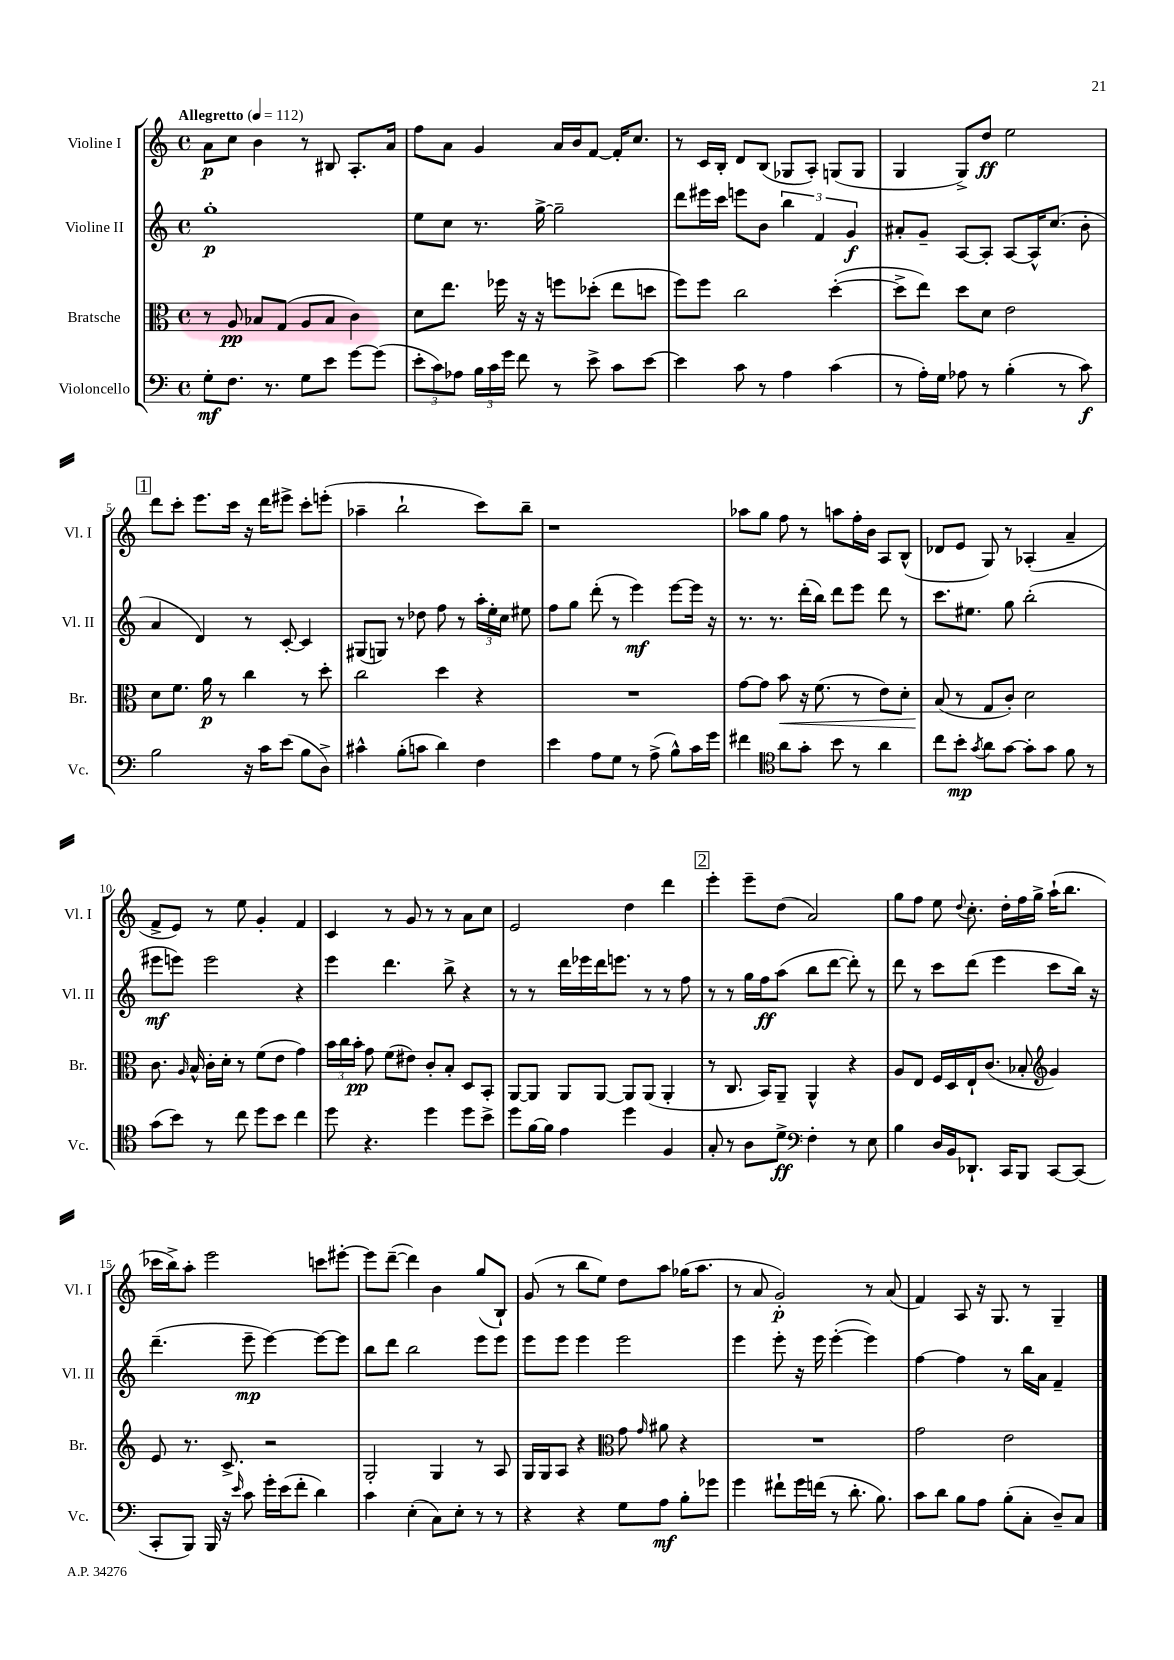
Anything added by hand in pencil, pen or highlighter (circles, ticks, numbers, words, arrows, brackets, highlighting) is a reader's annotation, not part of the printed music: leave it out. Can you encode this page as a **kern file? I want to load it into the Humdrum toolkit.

**kern	**kern	**kern	**kern
*staff4	*staff3	*staff2	*staff1
*clefF4	*clefC3	*clefG2	*clefG2
*k[]	*k[]	*k[]	*k[]
*M4/4	*M4/4	*M4/4	*M4/4
*met(c)	*met(c)	*met(c)	*met(c)
*MM112	*MM112	*MM112	*MM112
8G'	8r	1gg'	8a
8.F	8A	.	8cc
.	8B-	.	4b
8.r	.	.	.
.	(8G	.	.
8G	8A	.	8r
8e	8B-	.	8B#
[8g	4c)	.	8.A'
(8g]	.	.	.
.	.	.	16a
=	=	=	=
12e'	8d	8ee	8ff
12c)	.	.	.
.	8.ee	8cc	8a
12A-	.	.	.
24B	.	8.r	4g
24c	.	.	.
.	16ff-	.	.
24g	.	.	.
8f	16r	.	.
.	16r	[16gg^	.
8r	8ff	2gg~]	16a
.	.	.	16b
8e^	(8dd-'	.	[8f
8c	8ee	.	16f']
.	.	.	8.cc
[8e	8dd	.	.
=	=	=	=
4e]	8ff)	8ddd	8r
.	8ff	16eee#	16c
.	.	16ccc	16B'
8c	2cc	8eee	8d
8r	.	8b	(8B
4A	.	6bb	8G-
.	.	.	8A')
.	.	6f	.
(4c	([4dd'	.	(8G
.	.	6g	.
.	.	.	8G
=	=	=	=
8r	8dd^]	8a#'	4G
16A')	8ee)	8g~	.
16G	.	.	.
8A-	8dd	[8A	8G^)
8r	8d	8A']	8dd
(4B'	2e	[8A	2ee
.	.	16A^^]	.
.	.	(8.cc	.
8r	.	.	.
8c)	.	8b'	.
=	=	=	=
2B	8d	4a	8ddd
.	8.f	.	8ccc'
.	.	4d)	8.eee
.	16a	.	.
.	8r	.	.
.	.	.	16ccc
16r	4cc	8r	16r
16c	.	.	16ddd
(8e	.	[8c'	8eee#^
8B	8r	4c]	8ccc'
8D^)	8dd'	.	(8eee'
=	=	=	=
4c#^^	2cc	(8G#	4aa-~
.	.	8G)	.
(8B'	.	8r	2bb`
8c	.	8dd-	.
4d)	4dd	8ff	.
.	.	8r	.
4F	4r	24aa'	8ccc)
.	.	24ee'	.
.	.	24cc	.
.	.	8ee#	8bb~
=	=	=	=
4e	1r	8ff	1r
.	.	8gg	.
8A	.	(8ddd'	.
8G	.	8r	.
8r	.	4eee)	.
(8A^	.	.	.
8B^^)	.	[8eee	.
16c	.	16eee]	.
16g	.	16r	.
=	=	=	=
4f#	[8g	8.r	8aa-
.	8g]	.	8gg
.	.	8.r	.
*clefC4	*	*	*
8a	8b	.	8ff
8g'	16r	(16ddd'	8r
.	(8.f	16bb)	.
8b	.	8ddd	8aa
8r	8r	8eee	16ff'
.	.	.	16b
4a	8e)	8ddd	8A
.	8d'	8r	(8B^^
=	=	=	=
8cc	(8B	8.ccc	8d-
8b'	8r	.	8e
.	.	8.ee#	.
8qg	.	.	.
8a	8G	.	8G)
[8g	8c')	8gg	8r
8g']	2d	(2bb'	(4A-'
8g	.	.	.
8f	.	.	4a~
8r	.	.	.
=	=	=	=
(8g	8.c	8eee#	8f^
8b)	.	8eee)	8e)
.	16qqA	.	.
.	16B^^	.	.
8r	16c'	2eee	8r
.	16d'	.	.
8cc	8r	.	8ee
8dd	(8f	.	4g'
8b	8e	.	.
4cc	4g)	4r	4f
=	=	=	=
8dd	24b	4eee	4c
.	24cc	.	.
.	24b'	.	.
4.r	8g	.	.
.	(8f	4.ddd	8r
.	8e#)	.	8g
4dd	8c'	.	8r
.	8B'	8bb^	8r
8dd	8D	4r	8a
8b^	8BB'	.	8cc
=	=	=	=
8dd	[8AA	8r	2e
[16f	8AA]	8r	.
16f]	.	.	.
4e	8AA	16ddd	.
.	.	16eee-	.
.	[8AA	16ddd	.
.	.	8.eee	.
4dd	8AA]	.	4dd
.	(8AA	8r	.
4F	4AA'	8r	4ddd
.	.	8ff	.
=	=	=	=
8G'	8r	8r	4eee'
8r	8.C	8r	.
8A	.	16gg	8eee~
.	16BB)	16ff	.
8d^	8AA~	(8aa	(8dd
*clefF4	*	*	*
4F'	4AA^^	8bb	2a)
.	.	[8ddd	.
8r	4r	8ddd'])	.
8E	.	8r	.
=	=	=	=
4B	8A	8ddd	8gg
.	8E	8r	8ff
16D	16F	8ccc	8ee
16BB	16D	.	.
.	.	.	8qqdd
8.DD-`	16E`	(8ddd	8.cc'
.	(8.c	.	.
.	.	4eee	.
16CC	.	.	16dd'
8BBB	8B-'	.	16ff
.	.	.	16gg^
*	*clefG2	*	*
[8CC	4g)	8ccc	(16aa`
.	.	.	8.bb
(8CC]	.	16bb)	.
.	.	16r	.
=	=	=	=
8CC'	8e	(4.ddd~	16ccc-
.	.	.	16bb^)
8BBB)	8.r	.	8aa'
16BBB	.	.	2eee
16r	8.c^	.	.
16qqe	.	.	.
8c	.	8eee~	.
16g'	2r	[4eee)	.
(16e	.	.	.
8f'	.	.	.
4d)	.	8eee_	8ccc
.	.	8eee]	[8eee#'
=	=	=	=
4c	2G'	8bb	8eee#]
.	.	8ddd	([8ddd~
(4E'	.	2bb	4ddd])
8C)	4G	.	4b
8E'	.	.	.
8r	8r	8eee	(8gg
8r	8A	8eee	8B`)
=	=	=	=
4r	16G	8eee	(8g
.	16G	.	.
.	8A	8eee	8r
4r	4r	4eee	8bb
.	.	.	8ee)
*	*clefC3	*	*
8G	8g	2eee	8dd
.	16qqg	.	.
8A	8a#	.	8aa
8B'	4r	.	(16gg-
.	.	.	8.aa
8g-	.	.	.
=	=	=	=
4g	1r	4eee	8r
.	.	.	8a
8f#`	.	8eee'	2g')
16g	.	16r	.
(16f	.	16eee	.
8r	.	([4eee'	.
8.d'	.	.	.
.	.	4eee])	8r
8.B)	.	.	.
.	.	.	(8a
=	=	=	=
8c	2g	[4ff	4f)
8d	.	.	.
8B	.	4ff]	8A
8A	.	.	16r
.	.	.	8.G
(8B'	2e	8r	.
8C'	.	16bb	8r
.	.	16a	.
8D~)	.	4f~	4G~
8C	.	.	.
==	==	==	==
*-	*-	*-	*-
